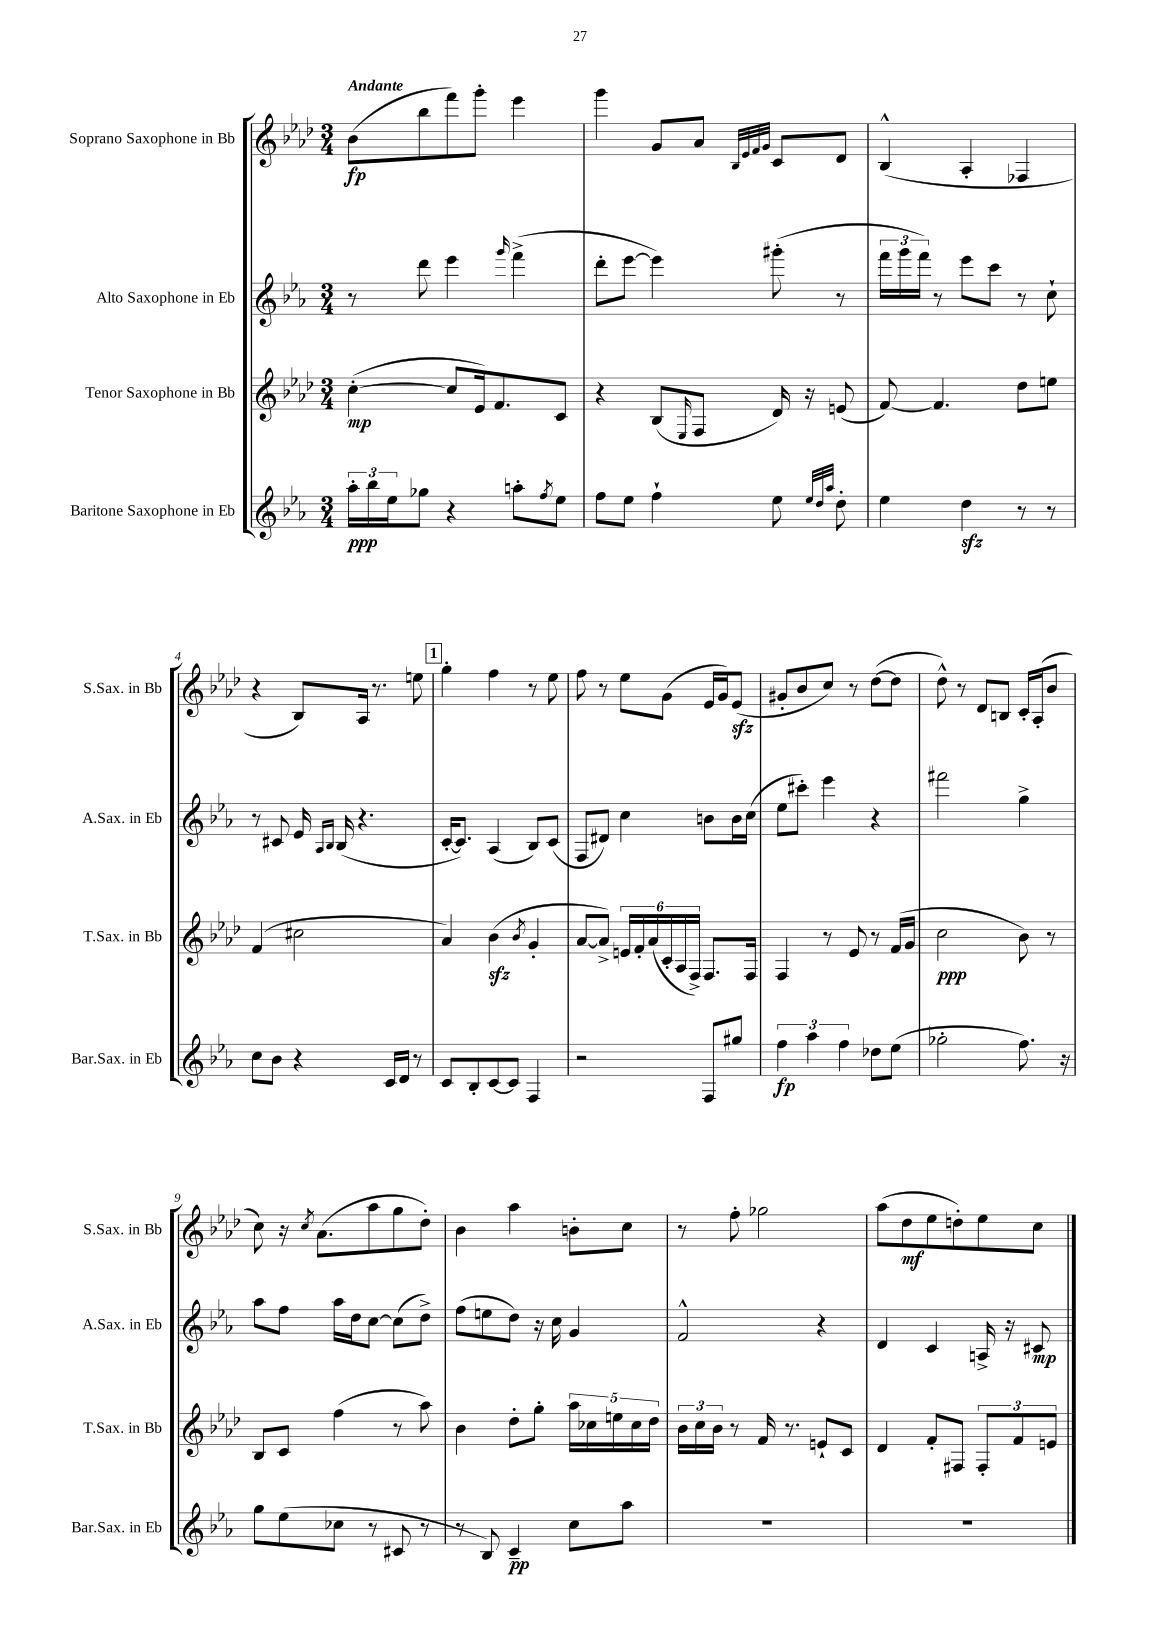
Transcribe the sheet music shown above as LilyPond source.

<<
\new StaffGroup <<
\new Staff = "s0" \with { instrumentName = "Soprano Saxophone in Bb" shortInstrumentName = "S.Sax. in Bb" } {
    \clef treble \key aes \major \numericTimeSignature \time 3/4 \tempo "Andante"
    bes'8\fp( bes''8 f'''8) g'''8-. ees'''4 |
    g'''4 g'8 aes'8 \grace { bes32 ees'32 f'32 g'32 } c'8 des'8 |
    bes4-^( aes4-. fes4 |
    r4 bes8) aes16 r8. e''8 |
    \mark \markup { \box "1" } g''4-. f''4 r8 ees''8 |
    f''8 r8 ees''8 g'8( ees'16 g'16) ees'8\sfz( |
    gis'8-. bes'8 c''8) r8 des''8~( des''8 |
    des''8-^) r8 des'8 b8 c'16-. aes16-.( bes'8 |
    c''8) r16 \acciaccatura { c''8 } aes'8.( aes''8 g''8 des''8-.) |
    bes'4 aes''4 b'8-. c''8 |
    r8 f''8-. ges''2 |
    aes''8( des''8\mf ees''8 d''8-.) ees''8 c''8 \bar "|." |
}
\new Staff = "s1" \with { instrumentName = "Alto Saxophone in Eb" shortInstrumentName = "A.Sax. in Eb" } {
    \clef treble \key ees \major \numericTimeSignature \time 3/4
    r8 d'''8 ees'''4 \grace { g'''16 } f'''4->( |
    d'''8-. ees'''8~ ees'''4) gis'''8-.( r8 |
    \tuplet 3/2 { f'''16 g'''16 f'''16) } r8 ees'''8 c'''8 r8 c''8-! |
    r8 cis'8 ees'16 \grace { aes16 bes16 } bes16( r4. |
    \mark \markup { \box "1" } c'16~-. c'8.) aes4( bes8) c'8( |
    f8 dis'8) c''4 b'8 b'16 c''16( |
    ees''8 cis'''8-.) ees'''4 r4 |
    fis'''2 g''4-> |
    aes''8 f''8 aes''16 d''16 c''8~ c''8( d''8->) |
    f''8( e''8 d''8) r16 c''16 g'4 |
    f'2-^ r4 |
    d'4 c'4 a16-> r16 cis'8\mp \bar "|." |
}
\new Staff = "s2" \with { instrumentName = "Tenor Saxophone in Bb" shortInstrumentName = "T.Sax. in Bb" } {
    \clef treble \key aes \major \numericTimeSignature \time 3/4
    c''4~-.\mp( c''8 ees'16) f'8. c'8 |
    r4 bes8( \grace { ees16 } f8 des'16) r16 e'8( |
    f'8~) f'4. des''8 e''8 |
    f'4( cis''2 |
    \mark \markup { \box "1" } aes'4) bes'4\sfz( \acciaccatura { bes'8 } g'4-. |
    aes'8~ aes'8->) \tuplet 6/4 { e'16 f'16-. aes'16( c'16-. aes16 f16->) } f8. f16 |
    f4 r8 ees'8 r8 f'16( g'16 |
    c''2\ppp bes'8) r8 |
    bes8 c'8 f''4( r8 aes''8) |
    bes'4 des''8-. g''8-. \tuplet 5/4 { aes''16 ces''16 e''16 ces''16 des''16 } |
    \tuplet 3/2 { bes'16 c''16 bes'16 } r8 f'16 r8. e'8-! c'8 |
    des'4 f'8-. fis8 \tuplet 3/2 { fis8-. f'8 e'8 } \bar "|." |
}
\new Staff = "s3" \with { instrumentName = "Baritone Saxophone in Eb" shortInstrumentName = "Bar.Sax. in Eb" } {
    \clef treble \key ees \major \numericTimeSignature \time 3/4
    \tuplet 3/2 { aes''16-.\ppp bes''16 ees''16 } ges''8 r4 a''8-. \acciaccatura { f''8 } ees''8 |
    f''8 ees''8 f''4-! ees''8 \grace { ees''32 d''32 aes''32 } d''8-. |
    ees''4 d''4\sfz r8 r8 |
    c''8 bes'8 r4 c'16 d'16 r8 |
    \mark \markup { \box "1" } c'8 bes8-. c'8~ c'8 f4 |
    r2 f8 gis''8 |
    \tuplet 3/2 { f''4\fp aes''4 f''4 } des''8 ees''8( |
    ges''2-. f''8.) r16 |
    g''8 ees''8( ces''8 r8 cis'8 r8 |
    r8 bes8) c'4--\pp c''8 aes''8 |
    R2. |
    R2. \bar "|." |
}
>>
>>
